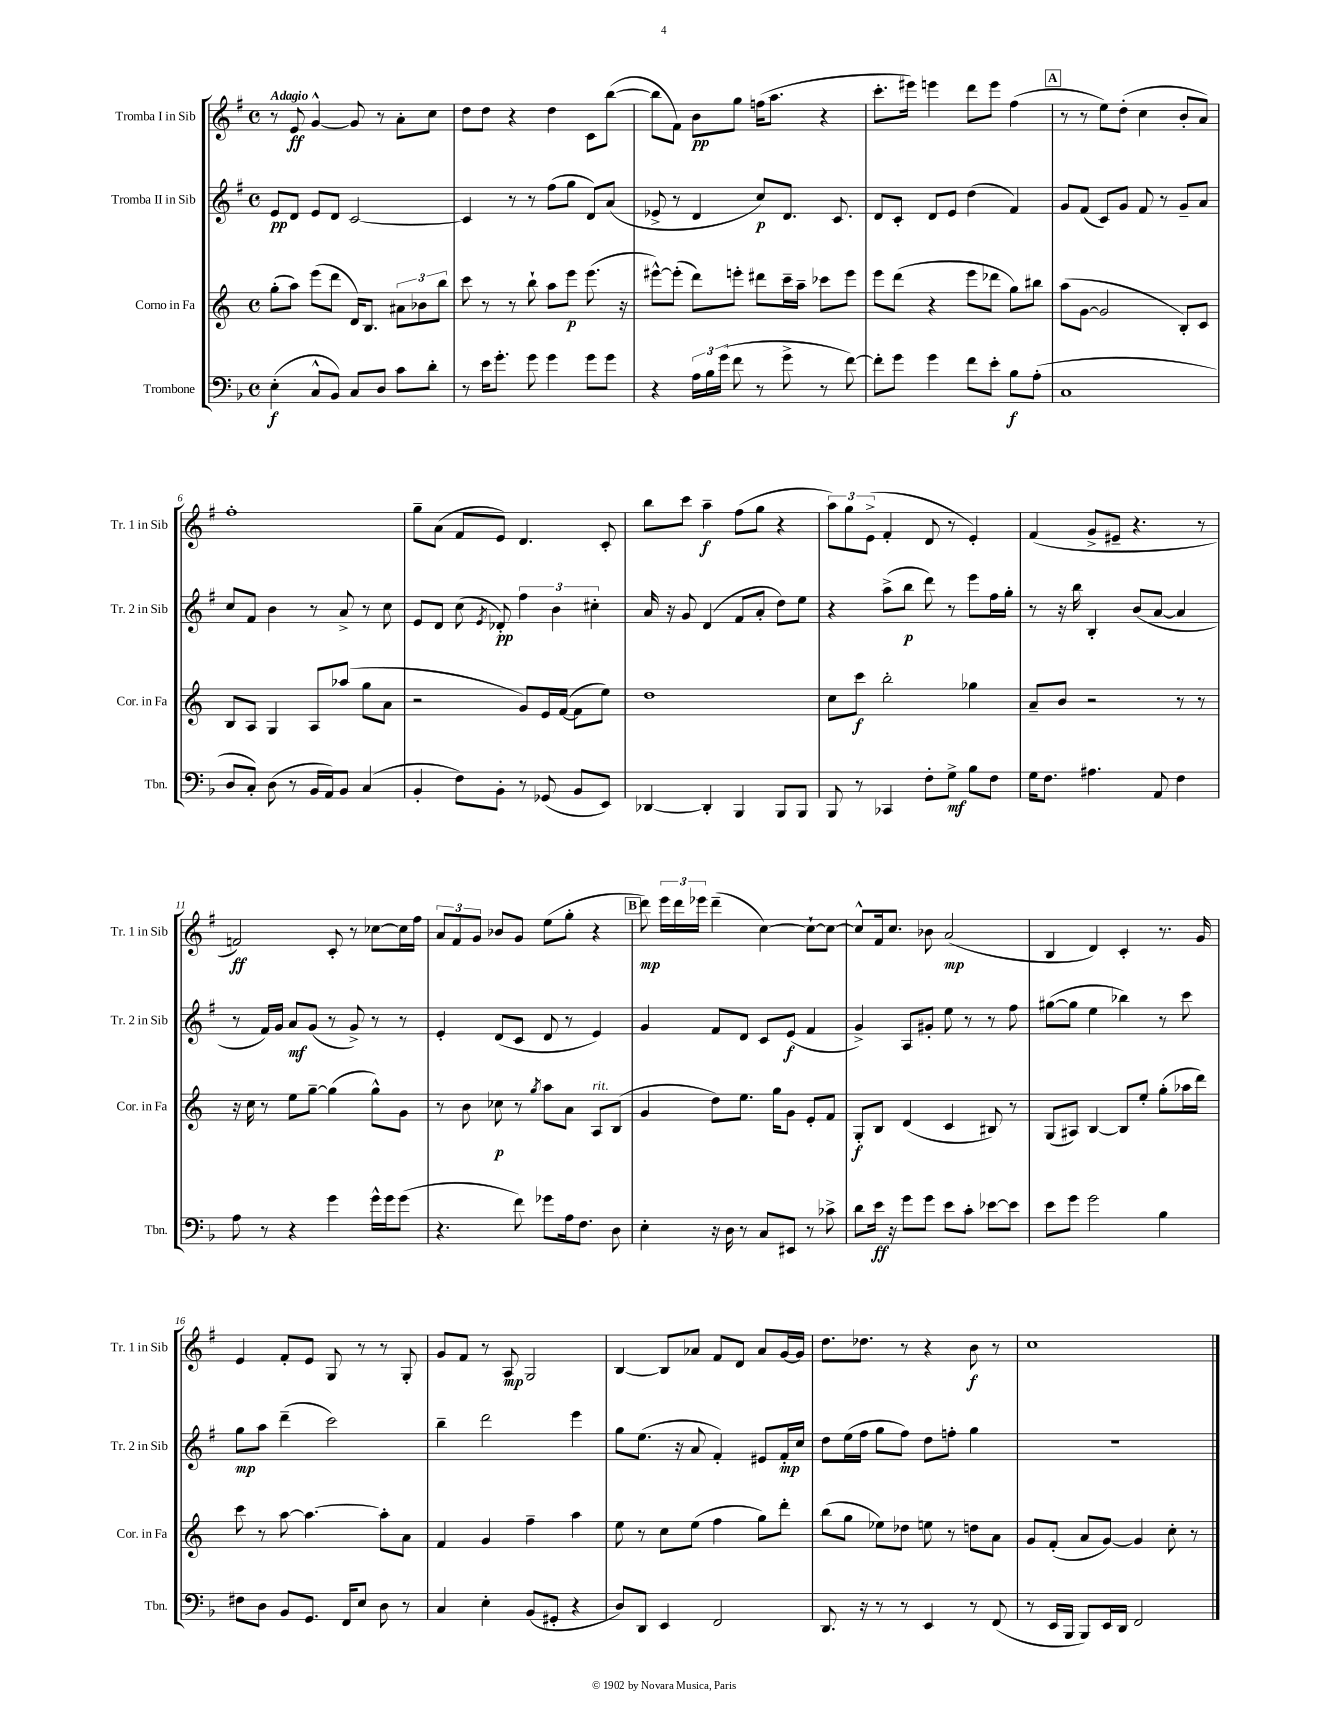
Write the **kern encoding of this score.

**kern	**kern	**kern	**kern
*staff4	*staff3	*staff2	*staff1
*clefF4	*clefG2	*clefG2	*clefG2
*k[b-]	*k[]	*k[f#]	*k[f#]
*M4/4	*M4/4	*M4/4	*M4/4
*met(c)	*met(c)	*met(c)	*met(c)
(4E'	(8gg'	8e	8r
.	8aa)	8d	8e
8C^^	(8eee	8e	[4g^^
8BB-)	8ddd	8d	.
8C	16d)	[2c	8g]
.	8.B	.	.
8D	.	.	8r
8c	12a#	.	8a'
.	12b-	.	.
8d'	.	.	8cc
.	12bb	.	.
=	=	=	=
8r	8ccc	4c]	8dd
16e	8r	.	8dd
8.g'	.	.	.
.	8r	8r	4r
8g	8bb`	8r	.
4g	8aa	(8ff#	4dd
.	8eee	8gg	.
8g	(8.eee	8d)	8c
8g	.	(8a	([8bb
.	16r	.	.
=	=	=	=
4r	[8eee#^^)	8e-^	8bb]
.	(8eee#']	8r	8f#)
24A	8ddd)	4d	8b
24B-	.	.	.
(24g	.	.	.
8f	8eee'	.	8gg
8r	8ddd#	8cc)	(16ff
.	.	.	8.aa
8g^	16ccc~	8.d	.
.	16aa~	.	.
8r	8ccc-	.	4r
.	.	8.c	.
[8f)	8eee	.	.
=	=	=	=
8f']	8eee	8d	8.ccc'
8g	(8ddd	8c'	.
.	.	.	16eee#)
4g	4r	8d	4eee
.	.	8e	.
8f	8eee	(4dd	8ddd
8e'	8ddd-	.	8eee
8B-	8gg)	4f#)	(4ff#
(8A'	8bb#	.	.
=	=	=	=
1C	(8aa	8g	8r
.	[8g	(8f#	8r
.	2g]	8c)	8ee)
.	.	8g	(8dd'
.	.	8f#	4cc
.	.	8r	.
.	8B')	8g~	8b'
.	8c	8a	8a)
=	=	=	=
8D	8B	8cc	1ff#'
8C')	8A	8f#	.
(8D	4G	4b	.
8r	.	.	.
16BB-	8A	8r	.
16AA)	.	.	.
8BB-	(8aa-	8a^	.
(4C	8gg	8r	.
.	8a	8cc	.
=	=	=	=
4BB-'	2r	8e	8gg~
.	.	8d	(8a
8F)	.	(8cc	8f#
.	.	8qe	.
8BB-'	.	8d-')	8e)
8r	8g)	6ff#	4.d
(8GG-	16e	.	.
.	.	6b	.
.	([16f	.	.
8BB-	8f]	.	.
.	.	6cc#'	.
8EE)	8ee)	.	8c'
=	=	=	=
[4DD-	1dd	16a	8bb
.	.	16r	.
.	.	8g	8ccc
4DD-']	.	(4d	4aa~
4BBB-	.	8f#	(8ff#
.	.	8a'	8gg
8BBB-	.	8dd)	4r
8BBB-	.	8ee	.
=	=	=	=
8BBB-	8cc	4r	12aa)
.	.	.	12gg
8r	8ccc	.	.
.	.	.	(12e^
4CC-	2bb'	(8aa^	4f#'
.	.	8bb	.
8F'	.	8ddd)	8d
8G^	.	8r	8r
8B-	4gg-	8eee	4e')
8F	.	16ff#	.
.	.	16gg'	.
=	=	=	=
16G	8a~	8r	(4f#
8.F	.	.	.
.	8b	16r	.
.	.	16bb	.
4.A#	2r	4B'	8g^
.	.	.	8e#~
.	.	(8b	4.r
8AA	.	[8a	.
4F	8r	4a]	.
.	8r	.	8r
=	=	=	=
8A	16r	8r	2f)
.	16cc	.	.
8r	8r	16f#)	.
.	.	16g	.
4r	8ee	8a	.
.	[8gg~	(8g	.
4g	(4gg]	8r	8c'
.	.	8g^)	8r
16g^^	8gg^^)	8r	[8cc-
16g	.	.	.
(8g	8g	8r	16cc-]
.	.	.	16ff#
=	=	=	=
4.r	8r	4e'	12a
.	.	.	12f#
.	8b	.	.
.	.	.	12g
.	8cc-	(8d	8b-
8f)	8r	8c	8g
.	8qgg	.	.
8g-	8aa	8d	(8ee
16A	8a	8r	8gg'
8.F	.	.	.
.	8A	4e)	4r
8D	(8B	.	.
=	=	=	=
4E'	4g	4g	8ddd)
.	.	.	24eee
.	.	.	24ddd
.	.	.	24eee-
16r	8dd)	8f#	(4ddd~
16D	.	.	.
8r	8.ee	8d	.
8C	.	8c	[4cc)
.	16gg	.	.
8EE#	8g	(8e	.
8r	8e'	4f#	8cc`_
8c-^	8f	.	8cc_
=	=	=	=
8d	8G'	4g^)	8cc^^]
16e	8B	.	16f#
16r	.	.	8.cc
8g	(4d	8A	.
8g	.	8g#'	8b-
8e	4c	8ee	(2a
8c'	.	8r	.
[8e-	8B#)	8r	.
8e-]	8r	8ff#	.
=	=	=	=
8e	(8G	([8gg#	4B
8g	8A#)	8gg#]	.
2g	[4B	4ee	4d)
.	8B]	4bb-)	4c'
.	8ee'	.	.
4B-	(8gg'	8r	8.r
.	16aa-	8ccc	.
.	16ddd)	.	16g
=	=	=	=
8F#	8ccc	8gg	4e
8D	8r	8aa	.
8BB-	[8aa	(4ddd~	8f#'
8.GG	4.aa_	.	8e
.	.	2ccc)	8G
16FF	.	.	.
8E	.	.	8r
8D	8aa']	.	8r
8r	8a	.	8G'
=	=	=	=
4C	4f	4bb~	8g
.	.	.	8f#
4E'	4g	2ddd	8r
.	.	.	8A
(8BB-	4ff~	.	2G
8GG#'	.	.	.
4r	4aa	4eee	.
=	=	=	=
8D)	8ee	8gg	[4B
8DD	8r	(8.ee	.
4EE	8cc	.	8B]
.	.	16r	.
.	(8ee	8a	8a-
2FF	4ff	4f#')	8f#
.	.	.	8d
.	8gg)	8e#	8a-
.	8ddd'	16f#'	[16g
.	.	16cc	16g]
=	=	=	=
8.DD	(8bb	8dd	8.dd
.	8gg	(16ee	.
16r	.	16ff#	8.dd-
8r	8ee-)	8gg	.
8r	8dd-	8ff#)	8r
4EE	8ee	8dd	4r
.	8r	8ff'	.
8r	8dd	4gg	8b
(8FF	8a	.	8r
=	=	=	=
8r	8g	1r	1cc
16EE	(8f'	.	.
16BBB-	.	.	.
8BBB-)	8a	.	.
16EE	[8g)	.	.
16DD	.	.	.
2FF	4g]	.	.
.	8cc'	.	.
.	8r	.	.
==	==	==	==
*-	*-	*-	*-
